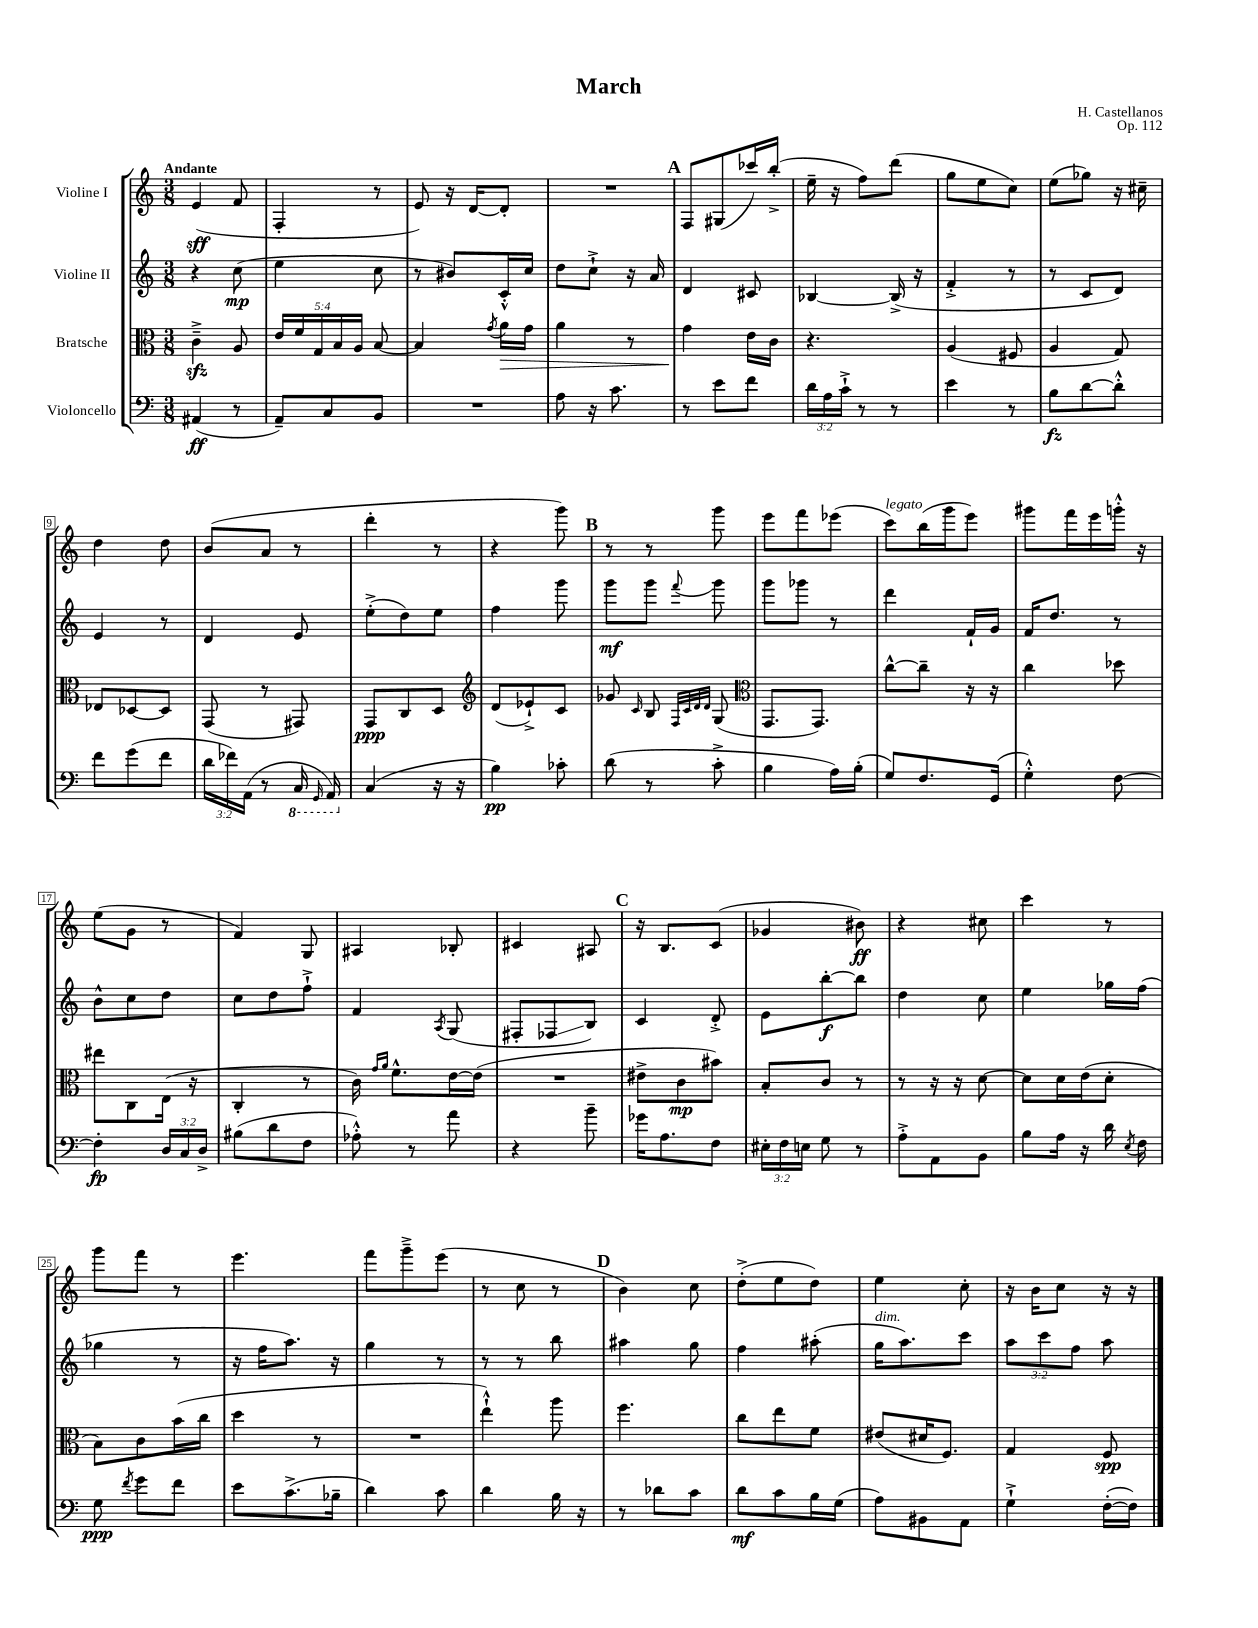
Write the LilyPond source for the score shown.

\header { title = "March" composer = "H. Castellanos" opus = "Op. 112" }
<<
\new StaffGroup <<
\new Staff = "s0" \with { instrumentName = "Violine I" } {
    \clef treble \key c \major \numericTimeSignature \time 3/8 \tempo "Andante"
    \autoBeamOff e'4\sff( f'8 |
    f4-. r8 |
    e'8) r16 d'16[~ d'8]-. |
    R4. |
    \mark \markup { \bold "A" } f8[ gis8( ces'''16) b''16]-.->( |
    e''16-- r16 f''8[) d'''8]( |
    g''8[ e''8 c''8]) |
    e''8[( ges''8]) r16 cis''16-- |
    d''4 d''8 |
    b'8[( a'8] r8 |
    d'''4-. r8 |
    r4 g'''8) |
    \mark \markup { \bold "B" } r8 r8 g'''8 |
    e'''8[ f'''8 ees'''8]( |
    c'''8[^\markup { \italic "legato" }) b''16( g'''16 e'''8]) |
    gis'''8[ f'''16 e'''16 g'''16]-.-^ r16 |
    e''8[( g'8] r8 |
    f'4) g8 |
    ais4 bes8-. |
    cis'4 ais8 |
    \mark \markup { \bold "C" } r16 b8.[ c'8]( |
    ges'4 bis'8\ff) |
    r4 cis''8 |
    c'''4 r8 |
    g'''8[ f'''8] r8 |
    e'''4. |
    f'''8[ g'''8---> e'''8]( |
    r8 c''8 r8 |
    \mark \markup { \bold "D" } b'4) c''8 |
    d''8[-.->( e''8 d''8]) |
    e''4 c''8-. |
    r16 b'16[ c''8] r16 r16 \bar "|." |
}
\new Staff = "s1" \with { instrumentName = "Violine II" } {
    \clef treble \key c \major \numericTimeSignature \time 3/8 \override Staff.TupletNumber.text = #tuplet-number::calc-fraction-text
    \autoBeamOff r4 c''8\mp( |
    e''4 c''8 |
    r8 bis'8[) c'16-.-^ c''16] |
    d''8[ c''8]-!-> r16 a'16 |
    \mark \markup { \bold "A" } d'4 cis'8 |
    bes4~ bes16->( r16 |
    f'4-.-> r8 |
    r8 c'8[ d'8]) |
    e'4 r8 |
    d'4 e'8 |
    e''8[-.->( d''8) e''8] |
    f''4 g'''8 |
    \mark \markup { \bold "B" } g'''8[\mf g'''8] \appoggiatura { f'''8 } g'''8 |
    g'''8[ ges'''8] r8 |
    d'''4 f'16[-! g'16] |
    f'16[ d''8.] r8 |
    b'8[-^ c''8 d''8] |
    c''8[ d''8 f''8]-!-> |
    f'4 \acciaccatura { a8 } g8( |
    fis8[-. fes8\glissando b8]) |
    \mark \markup { \bold "C" } c'4 d'8-.-> |
    e'8[ b''8~-.\f b''8] |
    d''4 c''8 |
    e''4 ges''16[ f''16]( |
    ges''4 r8 |
    r16 f''16[ a''8.]) r16 |
    g''4 r8 |
    r8 r8 b''8 |
    \mark \markup { \bold "D" } ais''4 g''8 |
    f''4 ais''8-.( |
    g''16[^\markup { \italic "dim." } a''8.) c'''8] |
    \tuplet 3/2 { a''8[ c'''8 f''8] } a''8 \bar "|." |
}
\new Staff = "s2" \with { instrumentName = "Bratsche" } {
    \clef alto \key c \major \numericTimeSignature \time 3/8 \override Staff.TupletNumber.text = #tuplet-number::calc-fraction-text
    \autoBeamOff c'4--->\sfz a8 |
    \tuplet 5/4 { e'16[ f'16 g16 b16 a16] } b8~ |
    b4 \acciaccatura { g'8 } a'16[\> g'16] |
    a'4 r8 |
    \mark \markup { \bold "A" } g'4\! e'16[ c'16] |
    r4. |
    a4( fis8 |
    a4 g8) |
    ees8[ des8~ des8] |
    g,8( r8 gis,8) |
    g,8[\ppp c8 d8] |
    \clef treble d'8[( ees'8-!->) c'8] |
    \mark \markup { \bold "B" } ges'8 \grace { c'16 } b8 \grace { f32[ c'32 d'32 d'32] } g8( |
    \clef alto g,8.[ g,8.]) |
    c''8[~-^ c''8]-- r16 r16 |
    c''4 des''8 |
    eis''8[ c8 e16]( r16 |
    c4-. r8 |
    c'16) \grace { g'16[ a'16] } f'8.[-^ e'16~ e'16]( |
    R4. |
    \mark \markup { \bold "C" } eis'8[-> c'8\mp bis'8]) |
    b8[-. c'8] r8 |
    r8 r16 r16 d'8~ |
    d'8[ d'16 e'16( d'8]-. |
    b8[) c'8 b'16( c''16] |
    d''4 r8 |
    R4. |
    e''4-!-^) a''8 |
    \mark \markup { \bold "D" } f''4. |
    c''8[ e''8 f'8] |
    eis'8[( dis'16 f8.]) |
    g4 f8\spp \bar "|." |
}
\new Staff = "s3" \with { instrumentName = "Violoncello" } {
    \clef bass \key c \major \numericTimeSignature \time 3/8 \override Staff.TupletNumber.text = #tuplet-number::calc-fraction-text
    \autoBeamOff ais,4\ff( r8 |
    a,8[--) c8 b,8] |
    R4. |
    a8 r16 c'8. |
    \mark \markup { \bold "A" } r8 e'8[ f'8] |
    \tuplet 3/2 { d'16[ a16 c'16]-!-> } r8 r8 |
    e'4 r8 |
    b8[\fz d'8~ d'8]-.-^ |
    f'8[ g'8( f'8] |
    \tuplet 3/2 { d'16[ fes'16) a,16]( } r8 \ottava #-1 c,16 \grace { g,,16 } a,,16) \ottava #0 |
    c4( r16 r16 |
    b4\pp) ces'8-. |
    \mark \markup { \bold "B" } d'8( r8 c'8-.-> |
    b4 a16[) b16]-.( |
    g8[) f8. g,16]( |
    g4-.-^) f8~ |
    f4-.\fp \tuplet 3/2 { d16[ c16 d16]-> } |
    bis8[( d'8 f8] |
    aes8-.-^) r8 a'8 |
    r4 b'8-- |
    \mark \markup { \bold "C" } ges'16[ a8. f8] |
    \tuplet 3/2 { eis16[-. f16 e16] } g8 r8 |
    a8[-.-> a,8 b,8] |
    b8[ a16] r16 d'16 \acciaccatura { e8 } f16 |
    g8\ppp \acciaccatura { f'8 } g'8[ f'8] |
    e'8[ c'8.->( bes16]-- |
    d'4) c'8 |
    d'4 b16 r16 |
    \mark \markup { \bold "D" } r8 des'8[ c'8] |
    d'8[\mf c'8 b16 g16]( |
    a8[) bis,8 a,8] |
    g4-!-> f16[~-.( f16]) \bar "|." |
}
>>
>>
\layout { \context { \Score \override BarNumber.stencil = #(make-stencil-boxer 0.1 0.3 ly:text-interface::print) } }
